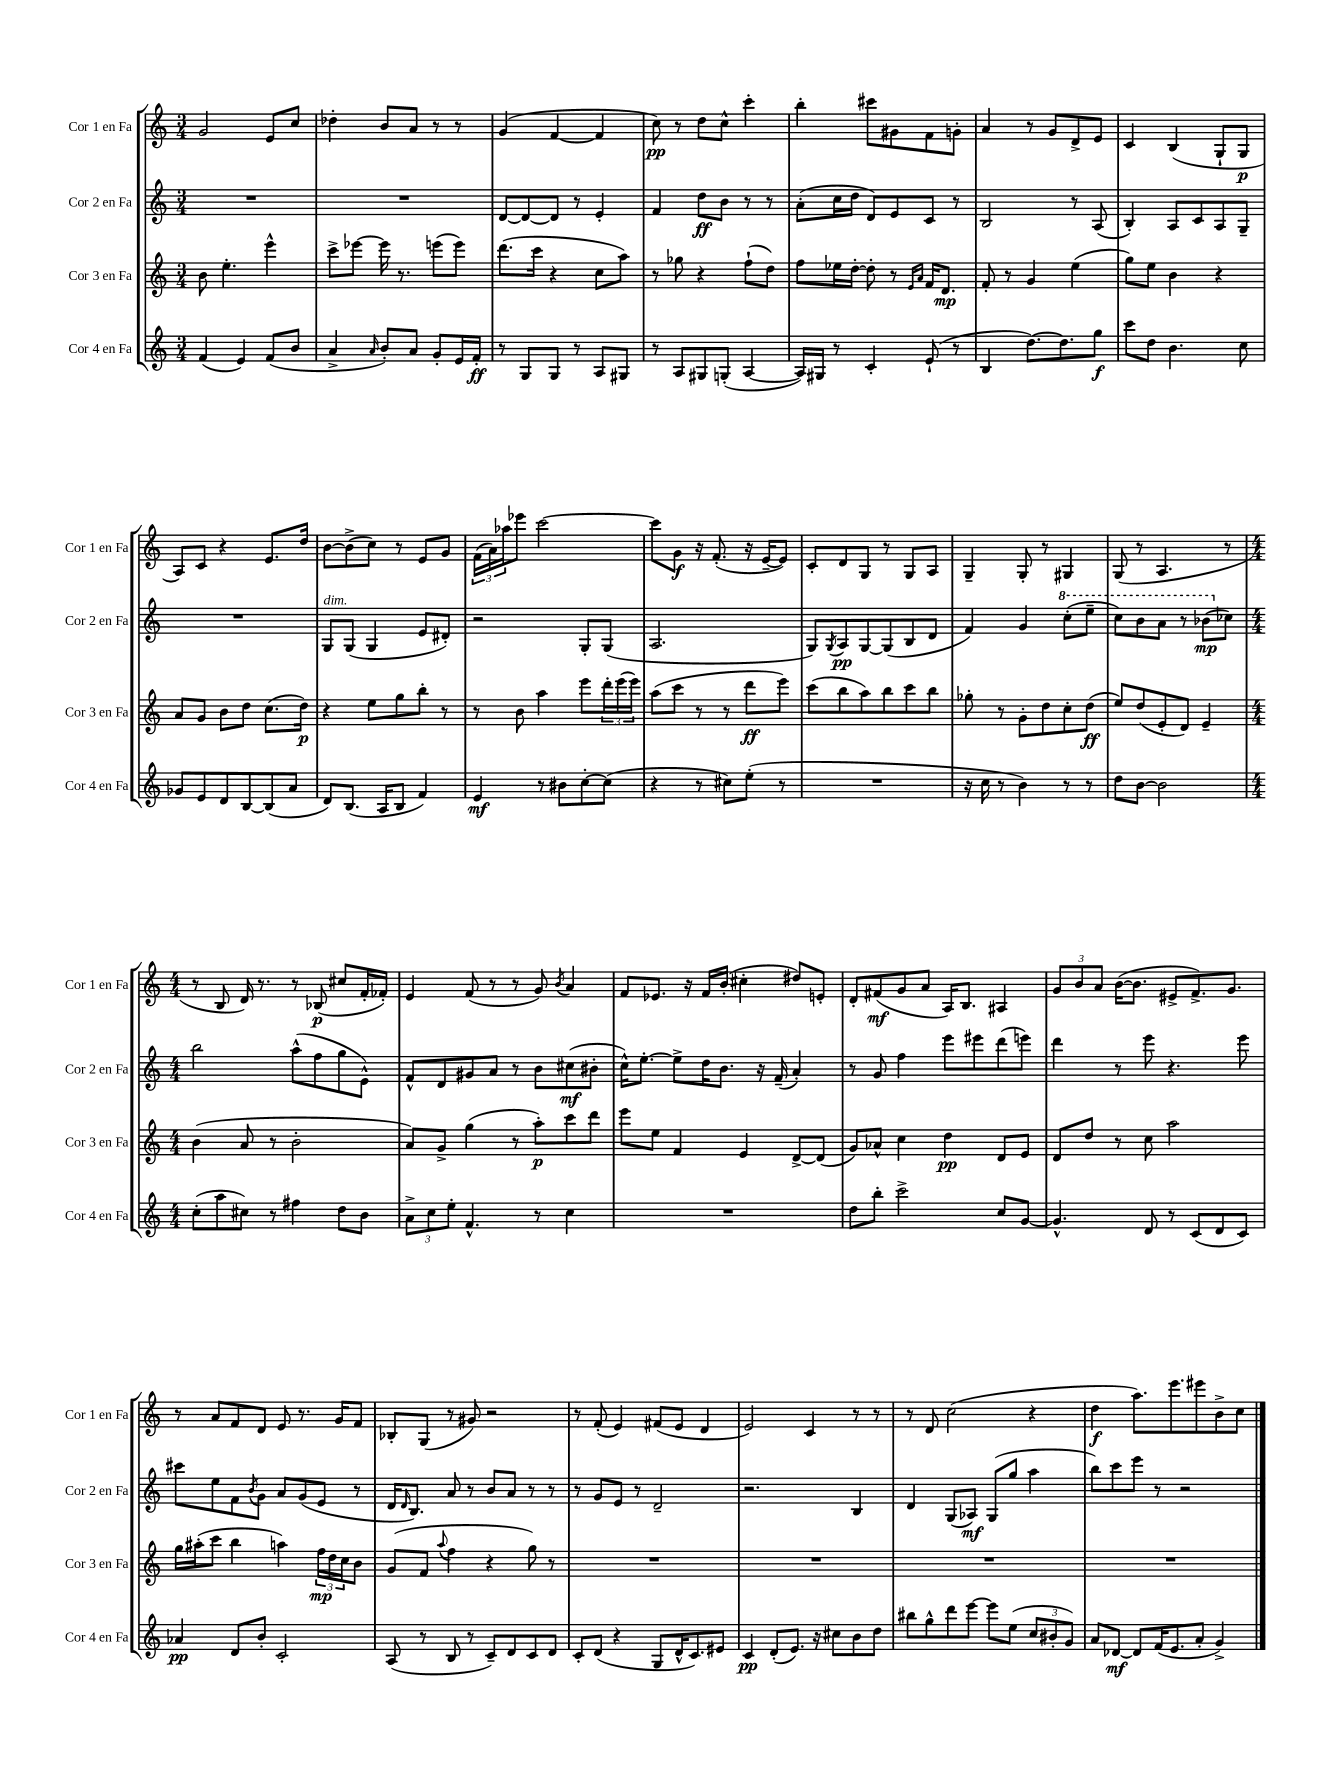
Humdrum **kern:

**kern	**kern	**kern	**kern
*staff4	*staff3	*staff2	*staff1
*clefG2	*clefG2	*clefG2	*clefG2
*k[]	*k[]	*k[]	*k[]
*M3/4	*M3/4	*M3/4	*M3/4
(4f/	8b\	2.r	2g/
.	4.ee'\	.	.
4e/)	.	.	.
(8f/L	4eee^^\	.	8e/L
8b/J	.	.	8cc/J
=	=	=	=
4a^/	8ccc^\L	2.r	4dd-'\
.	[8eee-\J	.	.
16qqa/	.	.	.
8b'/L)	16eee-\]	.	8b/L
.	8.r	.	.
8a/J	.	.	8a/J
8g'/L	(8eee\L	.	8r
16e/L	8eee\J)	.	8r
16f'/JJ	.	.	.
=	=	=	=
8r	(8.ddd\L	[8d/L	(4g/
8G/L	.	8d/_	.
.	16ccc\Jk	.	.
8G/J	4r	8d/]J	[4f/
8r	.	8r	.
8A/L	8cc\L	4e'/	4f/]
8G#/J	8aa\J)	.	.
=	=	=	=
8r	8r	4f/	8cc\)
8A/L	8gg-\	.	8r
8G#/	4r	8dd\L	8dd\L
(8G'/J	.	8b\J	8cc^^\J
[4A/	(8ff`\L	8r	4ccc'\
.	8dd\J)	8r	.
=	=	=	=
16A/]LL)	8ff\L	(8a'\L	4bb'\
16G#/JJ	.	.	.
8r	16ee-\L	16cc\L	.
.	[16dd'\JJ	16dd\JJ	.
4c'/	8dd'\]	8d/L)	8ccc#\L
.	8r	8e/	8g#\
.	16qqe/LL	.	.
.	16qqa/JJ	.	.
(8e`/	16f/LK	8c/J	8f\
.	8.d/J	.	.
8r	.	8r	8g'\J
=	=	=	=
4B/	8f'/	2B/	4a/
.	8r	.	.
[8.dd\L)	4g/	.	8r
.	.	.	8g/L
8.dd\]	.	.	.
.	(4ee\	8r	8d^/
8gg\J	.	(8A/	8e/J
=	=	=	=
8ccc\L	8gg\L)	4B'/)	4c/
8dd\J	8ee\J	.	.
4.b\	4b\	8A/L	(4B/
.	.	8c/	.
.	4r	8A/	8G`/L
8cc\	.	8G~/J	8G/J
=	=	=	=
8g-/L	8a/L	2.r	8A/L)
8e/	8g/J	.	8c/J
8d/	8b\L	.	4r
[8B/	8dd\J	.	.
(8B/]	(8.cc\L	.	8.e/L
8a/J	.	.	.
.	16dd\Jk)	.	16dd/Jk
=	=	=	=
8d/L)	4r	8G/L	[8b\L
(8.B/J	.	(8G/J	(8b^\]
.	8ee\L	4G/	8cc\J)
16A/LK	.	.	.
8B/J	8gg\	.	8r
4f/)	8bb'\J	8e/L	8e/L
.	8r	8d#'/J)	8g/J
=	=	=	=
4e/	8r	2r	(24f\LL
.	.	.	24a\)
.	.	.	24aa-\J
.	8b\	.	8eee-\J
8r	4aa\	.	[2ccc\
8b#\L	.	.	.
[8cc'\	8eee\L	8G'/L	.
(8cc\]J	24ddd'\L	(8G/J	.
.	(24eee\	.	.
.	24eee\JJ)	.	.
=	=	=	=
4r	(8aa\L	2.A/	8ccc\]L
.	8ccc\J	.	8g\J
8r	8r	.	16r
.	.	.	(8.f'/
8cc#\L)	8r	.	.
(8ee'\J	8ddd\L	.	16r
.	.	.	[16e~/LK
8r	8eee\J)	.	8e/]J)
=	=	=	=
2.r	(8ccc\L	8G/L)	8c'/L
.	.	8qG/	.
.	8bb\	8A/	8d/
.	8aa\)	[8G/	8G/J
.	8bb\	(8G/]	8r
.	8ccc\	8B/	8G/L
.	8bb\J	8d/J	8A/J
=	=	=	=
16r	8gg-'\	4f/)	4G~/
16cc\	.	.	.
8r	8r	.	.
4b\)	8g'\L	4g/	8G'/
.	8dd\	.	8r
8r	8cc'\	(8ccc'\L	4G#/
8r	(8dd\J	8eee~\J	.
=	=	=	=
8dd\L	8ee/L)	8ccc\L)	(8G/
[8b\J	(8dd/	8bb\	8r
2b\]	8e'/	8aa\J	4.A/
.	8d/J)	8r	.
.	4e~/	(8bb-\L	.
.	.	8cc-\J)	8r
=	=	=	=
*M4/4	*M4/4	*M4/4	*M4/4
(8cc'\L	(4b\	2bb\	8r
8aa\	.	.	8B/
8cc#\J)	8a/	.	16d/)
.	.	.	8.r
8r	8r	.	.
4ff#\	2b'\	(8aa^^\L	8r
.	.	8ff\	(8B-/
8dd\L	.	8gg\	8cc#/L
8b\J	.	8e^^\J)	16f'/L
.	.	.	16f-'/JJ)
=	=	=	=
12a^\L	8a/L)	8f^^/L	4e/
12cc\	.	.	.
.	8g^/J	8d/	.
12ee'\J	.	.	.
4.f^^/	(4gg\	8g#/	(8f/
.	.	8a/J	8r
.	8r	8r	8r
8r	8aa'\L)	8b\L	8g/)
.	.	.	8qb/
4cc\	8ccc\	(8cc#\	4a/
.	8ddd\J	8b#'\J	.
=	=	=	=
1r	8eee\L	16cc^^\LK)	8f/L
.	.	[8.ee'\J	.
.	8ee\J	.	8.e-/J
.	4f/	8ee^\]L	.
.	.	.	16r
.	.	16dd\K	16f/LL
.	.	8.b\J	(16b'/JJ
.	4e/	.	4cc#'\
.	.	16r	.
.	.	(16f~/	.
.	[8d^/L	4a'/)	8dd#/L)
.	(8d/]J	.	8e'/J
=	=	=	=
8dd\L	8g/L)	8r	8d'/L
8bb'\J	8a-^^/J	8g/	(8f#/
2ccc^\	4cc\	4ff\	8g/
.	.	.	8a/J
.	4dd\	8eee\L	16A/LK)
.	.	.	8.B/J
.	.	8eee#\	.
8cc/L	8d/L	(8ddd\	4A#/
[8g/J	8e/J	8eee\J)	.
=	=	=	=
4.g^^/]	8d/L	4ddd\	12g/L
.	.	.	12b/
.	8dd/J	.	.
.	.	.	12a/J
.	8r	8r	([16b\LK
.	.	.	8.b\]J
8d/	8cc\	8eee\	.
8r	2aa\	4.r	8e#^/L
(8c/L	.	.	8.f^/)
8d/	.	.	.
.	.	.	8.g/J
8c/J)	.	8eee\	.
=	=	=	=
4a-/	16gg\LL	8ccc#\L	8r
.	(16aa#'\J	.	.
.	8ccc\J	8ee\	8a/L
8d/L	4bb\	8f\	8f/
.	.	8qb/	.
8b'/J	.	8g\J	8d/J
2c'/	4aa\)	8a/L	8e/
.	.	(8g/	8.r
.	24ff\LL	8e/J	.
.	24dd\	.	.
.	.	.	16g/LK
.	24cc\J	.	.
.	8b\J	8r	8f/J
=	=	=	=
(8A/	(8g/L	16d/LK	8B-'/L
.	.	16qqd/	.
.	.	8.B/J)	.
8r	8f/J	.	(8G/J
.	8qqaa/	.	.
8B/	4ff\	8a/	8r
8r	.	8r	8g#/)
8c~/L)	4r	8b/L	2r
8d/	.	8a/J	.
8c/	8gg\)	8r	.
8d/J	8r	8r	.
=	=	=	=
8c'/L	1r	8r	8r
(8d/J	.	8g/L	(8f'/
4r	.	8e/J	4e/)
.	.	8r	.
8G/L	.	2d~/	(8f#/L
16d^^/K	.	.	8e/J
8.c/)	.	.	.
.	.	.	4d/
8e#/J	.	.	.
=	=	=	=
4c/	1r	2.r	2e/)
(8d'/L	.	.	.
8.e/J)	.	.	.
.	.	.	4c/
16r	.	.	.
8cc#\L	.	.	.
8b\	.	4B/	8r
8dd\J	.	.	8r
=	=	=	=
8bb#\L	1r	4d/	8r
8gg^^\	.	.	8d/
8ddd\	.	(8G/L	(2cc\
[8eee\J	.	8A-/J)	.
8eee\]L	.	(8G/L	.
(8ee\J	.	8gg/J	.
12cc/L	.	4aa\	4r
12b#'/	.	.	.
12g/J)	.	.	.
=	=	=	=
8a/L	1r	8bb\L)	4dd\
[8d-/J	.	8ccc\	.
8d-/]L	.	8eee\J	8.aa\L)
(16f/K	.	8r	.
8.e/	.	.	8.eee\
.	.	2r	.
8a'/J	.	.	8eee#\
4g^/)	.	.	8b^\
.	.	.	8cc\J
==	==	==	==
*-	*-	*-	*-
